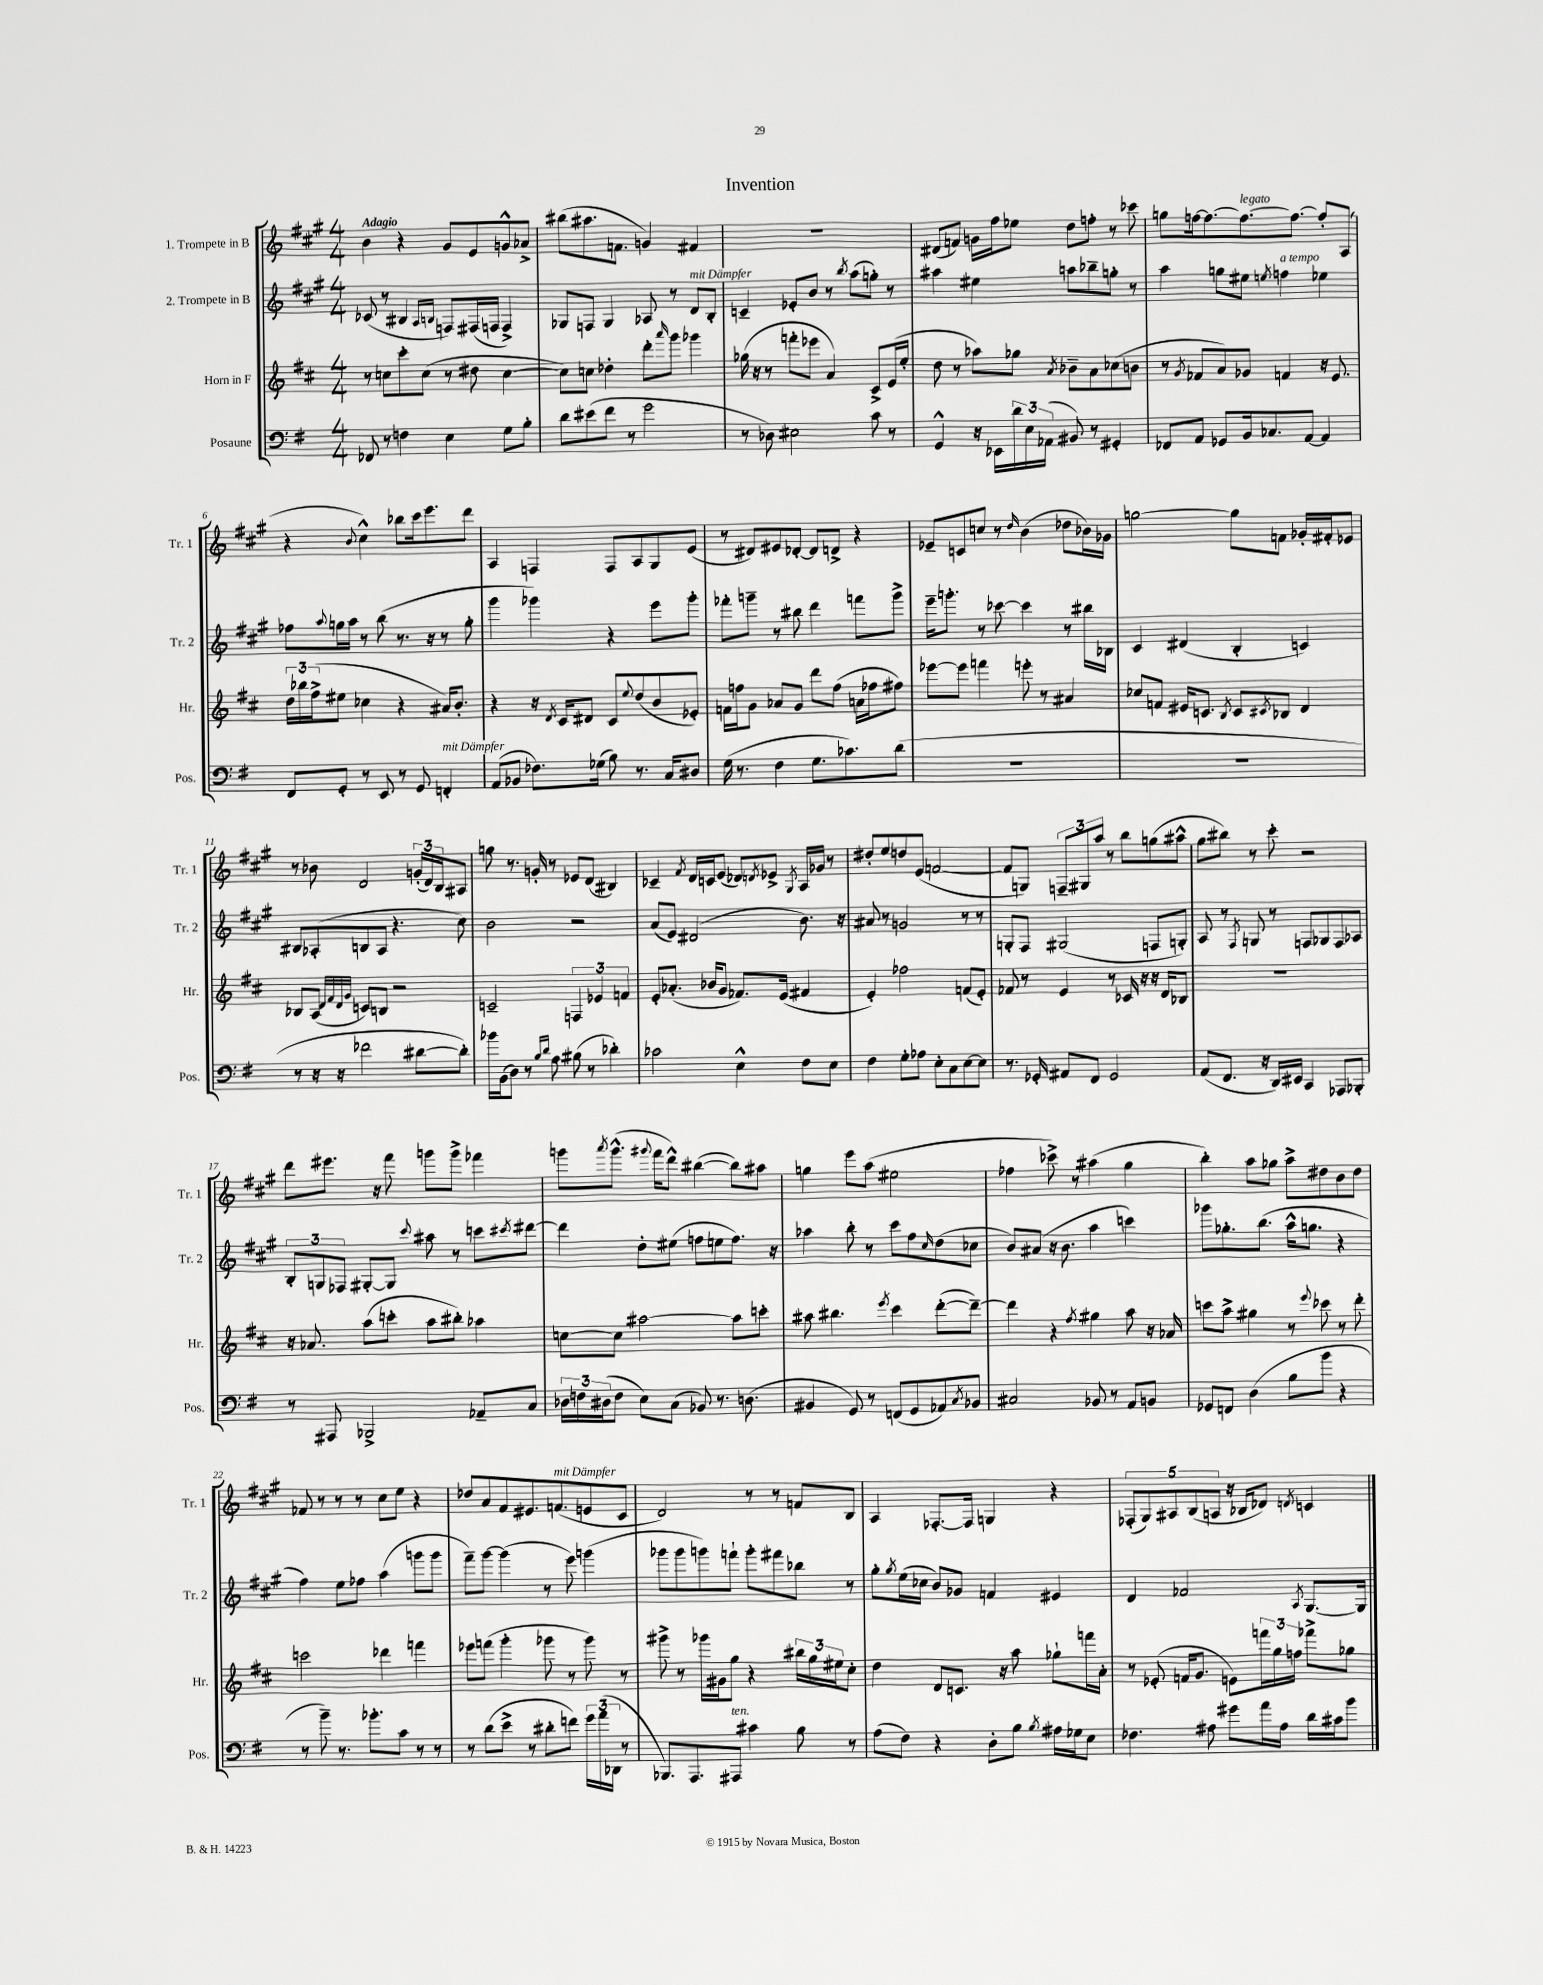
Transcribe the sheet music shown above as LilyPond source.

\header { title = "Invention" }
<<
\new StaffGroup <<
\new Staff = "s0" \with { instrumentName = "1. Trompete in B" shortInstrumentName = "Tr. 1" } {
    \clef treble \key a \major \numericTimeSignature \time 4/4 \tempo "Adagio"
    b'4 r4 gis'8 e'8 g'8-^ aes'8-> |
    bis''8( ais''8. f'8. g'4) fis'4 |
    R1 |
    dis'8( f'8) g'16 fis''16 ees''8 d''8 f''8-. r8 ces'''8 |
    g''8 f''16~ f''8.~ f''8.~^\markup { \italic "legato" } f''8.~ f''8-. a8( |
    r4 \appoggiatura { b'8 } cis''4-^) bes''8 cis'''16 e'''8. d'''8 |
    a4 f4 f8 a8 gis8 e'8( |
    r8 dis'8) eis'8 des'8~-. des'8 d'8-> r4 |
    ees'8-- c'8 c''8 r8 \grace { d''16 } b'4( des''8 bes'16) ges'16 |
    g''2~ g''8 f'8 ges'16-. fis'16-. ees'8 |
    r8 bes'8 d'2 \tuplet 3/2 { g'16-.( d'16) b16 } ais8 |
    g''8 r8. g'16-. r8 ees'8 d'8( bis4) |
    ces'4-- \acciaccatura { fis'8 } d'16 c'16 e'8( des'8) \acciaccatura { d'8 } ees'8-> \acciaccatura { gis8 } a16 ges'16 r8 |
    dis''8-. e''8 d''8 e'8( f'2~ |
    f'8 g8) \tuplet 3/2 { f8-- gis8 a''8 } r8 b''8 g''8( ais''8-^ |
    gis''8 bis''8) r8 cis'''8-. r2 |
    d'''8 eis'''8. r16 fis'''8 g'''8 g'''8-> fes'''4 |
    g'''8 \acciaccatura { a'''8 } g'''8.-^( \appoggiatura { gis'''8 } fis'''16 d'''8-^) bis''4~( bis''8) ais''8 |
    g''4 e'''8 a''8( eis''2 |
    fes''4 ces'''8->) r8 ais''4( gis''4 |
    b''4-.) a''8 ges''8 a''8-> dis''8 b'8 dis''8 |
    fes'8 r8 r8 r8 cis''8 e''8 r4 |
    des''8 a'8 fis'8 eis'8. f'8.^\markup { \italic "mit Dämpfer" }( e'8 cis'8 |
    d'2) r8 r8 f'8 b8 |
    a4 fes8.~-. fes16 g4 r4 |
    \tuplet 5/4 { fes8-.( gis8) ais8 b8( a8 } r16 bes16 des'8) \acciaccatura { d'8 } c'4 \bar "|." |
}
\new Staff = "s1" \with { instrumentName = "2. Trompete in B" shortInstrumentName = "Tr. 2" } {
    \clef treble \key a \major \numericTimeSignature \time 4/4
    ces'8( r8 bis4 \grace { a16 b16 } f8) fis16( f16 f4->) |
    ges8 f8 ges4 aes8 r8 d'8^\markup { \italic "mit Dämpfer" } b8-. |
    c'4-- ees'8-. b'8 r8 \acciaccatura { b''8 } a''8( g''8-.) r8 |
    ais''4 eis''4 a''8 bes''8-- g''8-. r8 |
    a''4 g''8 eis''8 \acciaccatura { e''8 } f''4^\markup { \italic "a tempo" } ees''4 |
    fes''8 \appoggiatura { a''8 } g''16 a''16 r8 b''8( r8. r16 r8 g''8-. |
    gis'''4 ges'''4) r4 e'''8 ges'''8-. |
    fes'''8-. g'''8-- r8 bis''8 d'''4 f'''8 g'''8-> |
    e'''16-- g'''8.-. r8 ces'''8~ ces'''4 r8 bis''16 bes16 |
    cis'4 dis'4( b4-. c'4) |
    bis8 aes8-.( b8 aes8 r4. cis''8) |
    b'2 r2 |
    a'8( e'8) dis'2( b'8.) r16 |
    ais'8 r8 g'2 r8 r8 |
    g8-. fis8 gis2( f8 g8-.) |
    a8 r8 \acciaccatura { fis8 } g8 r8 f8 ges8 f8 aes8 |
    \tuplet 3/2 { b8-. g8 fes8 } gis8~-. gis8 \appoggiatura { cis'''8 } ais''8 r8 c'''8 \acciaccatura { cis'''8 } dis'''8~ |
    dis'''4 d''8-. eis''8( f''8 e''8 f''8.) r16 |
    aes''4 b''8-. r8 cis'''8 fis''8 \grace { cis''16 } d''8( ces''8 |
    b'8) ais'8( r16 b'8. a''4 c'''4) |
    ges'''8 ges''8.-. b''8.( a''16-^ g''8. r4 |
    fis''4) e''8 fes''8 a''4( g'''8 g'''8 |
    fis'''8--) gis'''8~ gis'''4( r8 e'''8) g'''4( |
    ges'''8 ges'''8 g'''8) f'''8-! g'''8-. fis'''8 bes''8 r8 |
    gis''8-. \acciaccatura { gis''8 } e''16( ces''16 b'8) ges'8 f'4 eis'4 |
    d'4 fes'2 \acciaccatura { a8 } gis8.~ gis16 \bar "|." |
}
\new Staff = "s2" \with { instrumentName = "Horn in F" shortInstrumentName = "Hr." } {
    \clef treble \key d \major \numericTimeSignature \time 4/4
    r8 c''8 cis'''8-. c''8( r8 dis''8 c''4~ |
    c''8) c''8 des''4-. d'''8-. \grace { a'''16 } g'''8 ges'''4 |
    ges''16( r16 r8 f'''8-. ees'''8 a'4) cis'8-> e'16( e''16-. |
    d''8 r8 aes''8) ges''8 \acciaccatura { a'8 } bes'8-- a'8 ces''8( b'8 |
    r8 \acciaccatura { g'8 } fes'8 a'8) ges'8 f'4 r16 e'8. |
    \tuplet 3/2 { d''16 bes''16 fis''16->( } eis''8 ces''4 r4 ais'16) b'8.-. |
    r4 r16 \acciaccatura { d'8 } cis'16 dis'8 cis'8 \appoggiatura { e''8 } d''8( b'8 ees'8-.) |
    f'16 f''16 g'8 aes'8 g'8 d'''8 f''8( a'16 fes''16 fis''8) |
    ees'''8~ ees'''8 f'''4 e'''8-. r8 ais'4 |
    ces''8 f'8 eis'16 c'8. \acciaccatura { b8 } c'8 \acciaccatura { cis'8 } bes8 d'4 |
    bes8 a8( \grace { d'32 fis'32 d'32 g'32 } c'8) b8 r2 |
    c'2-- \tuplet 3/2 { f4 ees'4 f'4 } |
    e'8-. aes'8.-.( bes'16 g'8 fes'8.) e'16( fis'4 |
    e'4-.) fes''2 f'8( e'8-.) |
    fes'8 r8 e'4 r8 ces'16 r16 r16 d'16 bes8 |
    R1 |
    r16 aes'8. a''8( c'''8-. a''8 bis''8-.) aes''4 |
    c''8~ c''8 ais''2~ ais''8 c'''8-. |
    ais''8 bis''4. \acciaccatura { e'''8 } cis'''4 d'''8~-.( d'''8~--) |
    d'''4 r4 \acciaccatura { fis''8 } gis''4 a''8 r16 aes'16 |
    c'''8 a''8-> gis''4 r8 \appoggiatura { e'''8 } ces'''8 r8 d'''8-. |
    c'''2 des'''4 f'''4 |
    ees'''8 f'''8( g'''4-. ges'''8 r8 ges'''8) r8 |
    gis'''8-> r8 ges'''16 gis'16 g''8 r4 \tuplet 3/2 { bis''16 g''16 eis''16 } cis''8-. |
    d''4 d'8 c'8. r16 a''8 ges''8-! f'''16 a'16-. |
    r8 ees'8-.( f'16 g'8. e'8) \tuplet 3/2 { f'''16 g''16 f''16 } fes'''8-> ges''8 \bar "|." |
}
\new Staff = "s3" \with { instrumentName = "Posaune" shortInstrumentName = "Pos." } {
    \clef bass \key g \major \numericTimeSignature \time 4/4
    fes,8 r8 f4 e4 g8 b8-. |
    d'8 eis'8( fis'8 r8 g'2 |
    r8 des8) eis2 c'8 r8 |
    g,4-^ r16 ees,16 \tuplet 3/2 { d'16 e16 aes,16( } bis,8) r8 gis,4-. |
    fes,8 a,8 ges,8 b,16 ces8. a,8~ a,4 |
    fis,8 g,8-. r8 e,8 r8 g,8 f,4-.^\markup { \italic "mit Dämpfer" } |
    a,8( bes,8 fes8.) ges16( b8) r8. c16 dis8 |
    g16( r8. fis4 g8. ces'8.) d'8( |
    R1 |
    R1 |
    r8 r16 r16 fes'2 dis'8~ dis'8-.) |
    bes'16 b,16( d8) r8 \grace { b16 d'16 } a8 bis8( r8 des'4-.) |
    ces'2 e4-^ fis8 e8 |
    fis4 g8-. aes8 e8-. c8 e8~ e8 |
    r8. ges,16-. ais,8 fis,8 ges,2 |
    a,8( fis,8. r16 d,16) eis,16 c,4 aes,,8 bes,,8-. |
    r8 ais,,8 bes,,2-> aes,8-- c8 |
    \tuplet 3/2 { des16 f16 dis16( } f8 e8) c8( bes,8) r8. d8.( |
    bis,4 g,8) r8 f,8( g,8 aes,8) \acciaccatura { c8 } bes,8 |
    cis2 bes,8 r8 a,8 b,8 |
    ges,8 f,8 d4( b8 b'8 r4 |
    r8 b'8--) r8. bes'8.-. c'8 r8 r8 |
    r8 d'8( e'8-> r8 dis'8-. f'8) \tuplet 3/2 { g'16 a'16( des,16 } r8 |
    bes,,8.) a,,8. ais,,8^\markup { \italic "ten." } cis'4 b8 r8 |
    a8( fis8) r4 d8-. b8 \acciaccatura { b8 } ais16 ges16 e8 |
    fes4. ais8 gis'8 a'16 ais16 d'16 cis'16 b'8 \bar "|." |
}
>>
>>
